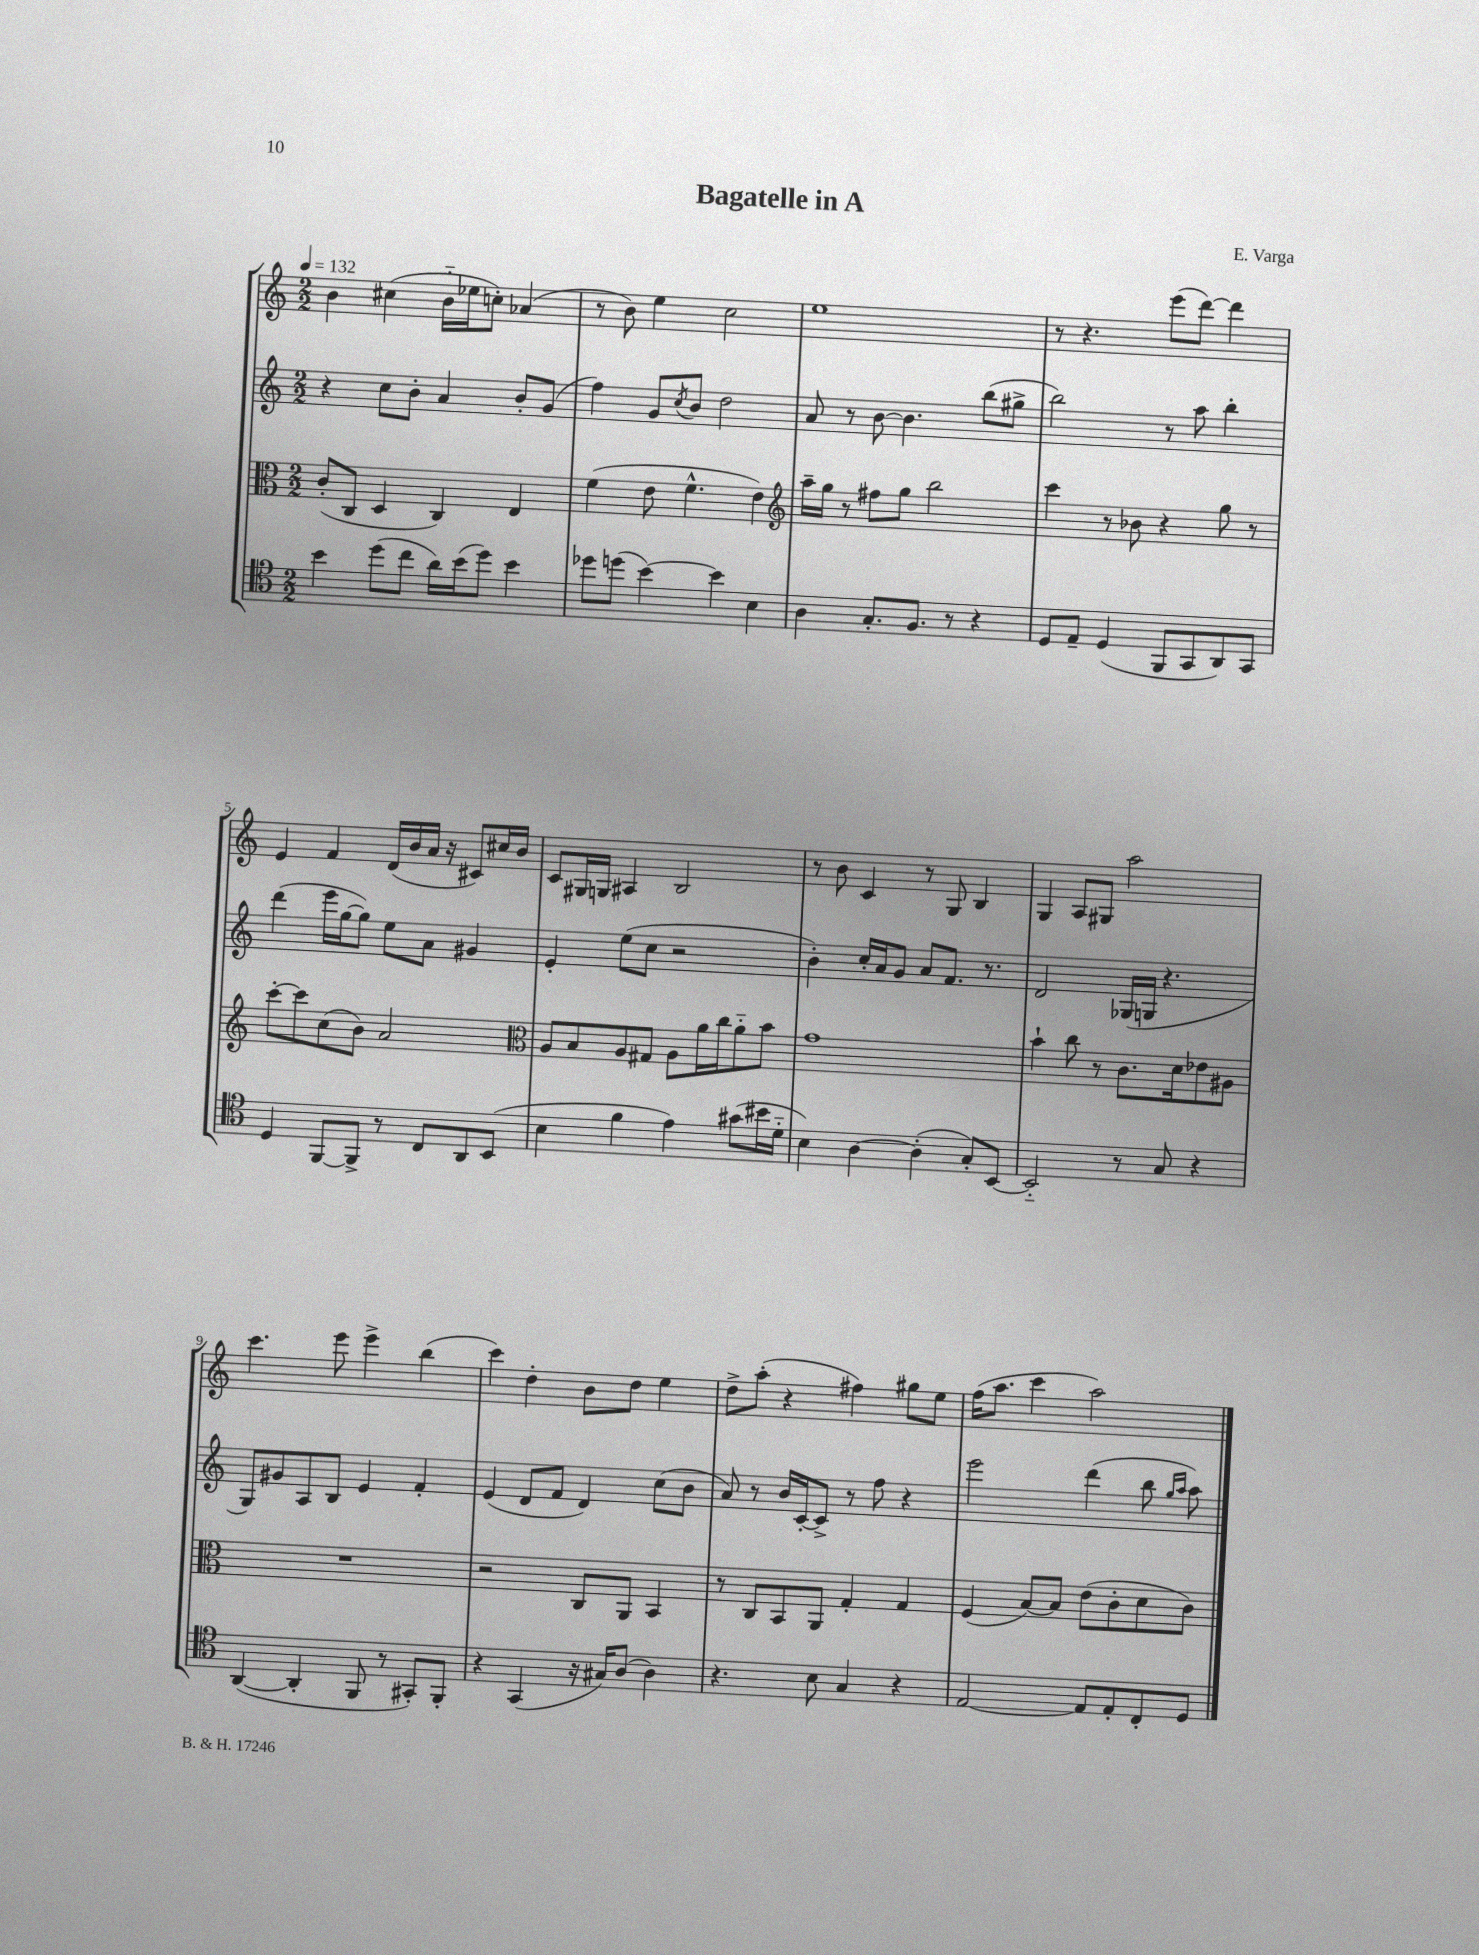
\header { title = "Bagatelle in A" composer = "E. Varga" }
<<
\new StaffGroup <<
\new Staff = "s0" {
    \clef treble \key c \major \numericTimeSignature \time 2/2 \tempo 4 = 132
    b'4 cis''4( b'16-_ ees''16 c''8-.) aes'4( |
    r8 b'8) e''4 c''2 |
    e''1 |
    r8 r4. e'''8( d'''8~) d'''4 |
    e'4 f'4 d'16( b'16 a'16 r16 cis'8) cis''16 b'16 |
    c'8 gis16 g16 ais4 b2 |
    r8 b'8 c'4 r8 g8 b4 |
    g4 a8 gis8 a''2 |
    c'''4. e'''8 e'''4-> b''4( |
    c'''4) d''4-. b'8 d''8 e''4 |
    d''8-> a''8-.( r4 fis''4) gis''8 e''8 |
    f''16( a''8. c'''4 a''2) \bar "|." |
}
\new Staff = "s1" {
    \clef treble \key c \major \numericTimeSignature \time 2/2
    r4 c''8 b'8-. a'4 b'8-. g'8( |
    f''4) g'8 \acciaccatura { c''8 } b'8 d''2 |
    a'8 r8 b'8~ b'4. b''8( gis''8-> |
    b''2) r8 a''8 b''4-. |
    d'''4( e'''16 g''16~ g''8) e''8 a'8 gis'4 |
    e'4-. e''8( c''8 r2 |
    b'4-.) c''16-. a'16 g'8 a'8 f'8. r8. |
    d'2 ges16( g16 r4. |
    g8) gis'8 a8 b8 e'4 f'4-. |
    e'4( d'8 f'8 d'4) c''8( b'8 |
    a'8) r8 b'16 c'16~-. c'8-> r8 f''8 r4 |
    e'''2 d'''4( b''8 \grace { g''16 a''16 } a''8) \bar "|." |
}
\new Staff = "s2" {
    \clef alto \key c \major \numericTimeSignature \time 2/2
    c'8-.( c8 d4 c4) e4 |
    f'4( e'8 f'4.-^ e'4) |
    \clef treble a''16-- g''16 r8 fis''8 g''8 b''2 |
    c'''4 r8 bes'8 r4 g''8 r8 |
    c'''8~-. c'''8 c''8( b'8) a'2 |
    \clef alto a8 b8 a8 gis8 a8 a'16 c''16 a'8-_ b'8 |
    g'1 |
    b'4-! c''8 r8 c'8. d'16 ees'8 ais8 |
    R1 |
    r2 c8 a,8 b,4 |
    r8 c8 b,8 a,8 g4-. g4 |
    f4( b8~) b8 e'8( c'8-. d'8 c'8) \bar "|." |
}
\new Staff = "s3" {
    \clef tenor \key c \major \numericTimeSignature \time 2/2
    b'4 d''8( c''8 a'16) b'16( d''8) b'4 |
    des''8 d''8( b'4~) b'4 b4 |
    a4 g8.-. f8. r8 r4 |
    d8 e8-- d4( f,8 g,8 a,8) g,8 |
    d4 f,8~ f,8-> r8 c8 a,8 b,8( |
    b4 f'4 e'4) gis'8( bis'16 d'16-_ |
    b4) a4~ a4-.( g8-.) b,8~ |
    b,2-_ r8 g8 r4 |
    a,4~( a,4-. f,8 r8 gis,8-.) f,8-. |
    r4 g,4( r16 gis16) a8( a4) |
    r4. b8 g4 r4 |
    e2~ e8 e8-. c8-. d8 \bar "|." |
}
>>
>>
